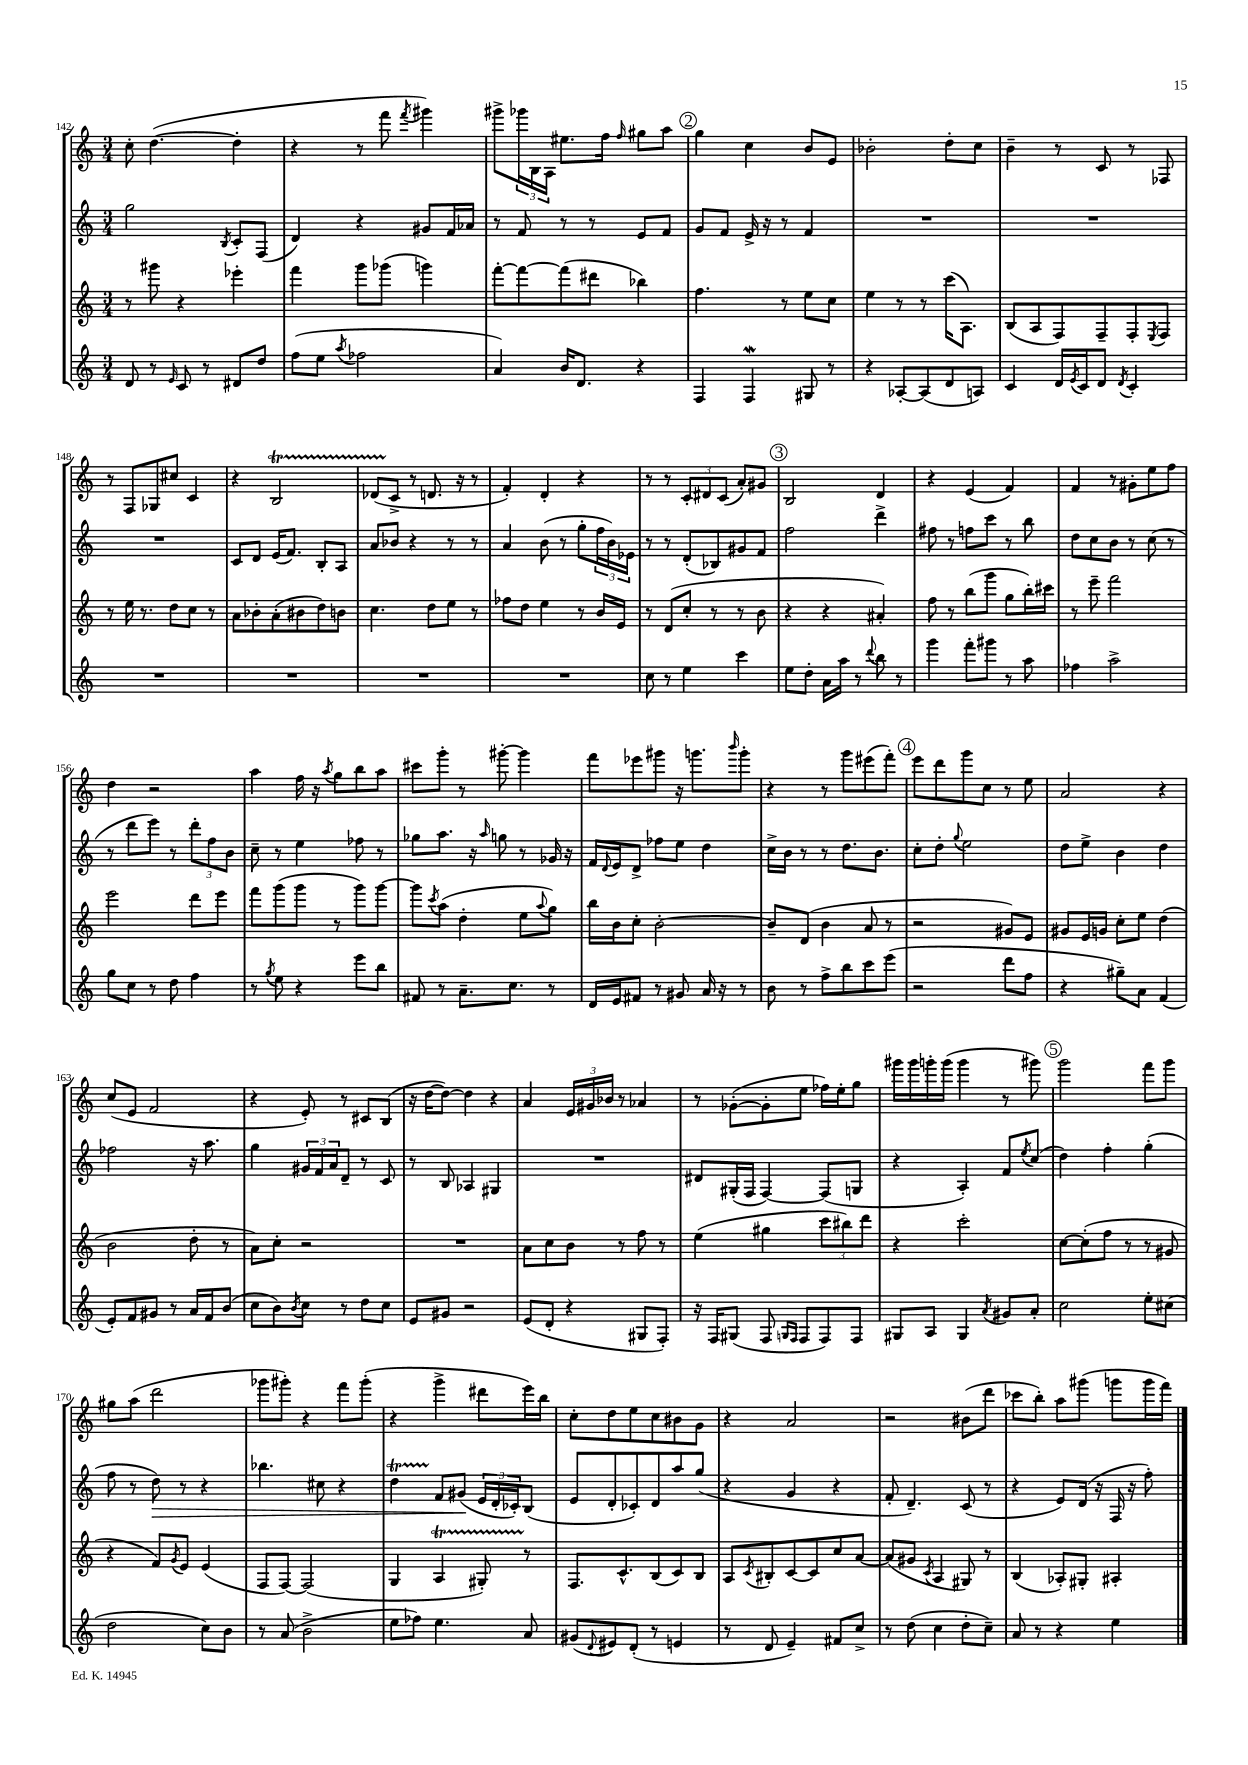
<<
\new StaffGroup <<
\new Staff = "s0" {
    \clef treble \key c \major \numericTimeSignature \time 3/4
    c''8-. d''4.~( d''4-. |
    r4 r8 f'''8 \acciaccatura { f'''8 } gis'''4) |
    gis'''8-> \tuplet 3/2 { ges'''16 b16 a16 } eis''8. f''16 \grace { f''16 } gis''8 a''8 |
    \mark \markup { \circle "2" } g''4 c''4 b'8 e'8 |
    bes'2-. d''8-. c''8 |
    b'4-- r8 c'8 r8 fes8 |
    r8 f8 ges8 cis''8 c'4 |
    r4 b2\startTrillSpan |
    des'8( c'8->\stopTrillSpan r8 d'8. r16 r8 |
    f'4-.) d'4-. r4 |
    r8 r8 \tuplet 3/2 { c'8-. dis'8 c'8( } a'8-.) gis'8 |
    \mark \markup { \circle "3" } b2 d'4 |
    r4 e'4( f'4) |
    f'4 r8 gis'8-. e''8 f''8 |
    d''4 r2 |
    a''4 f''16 r16 \acciaccatura { a''8 } g''8 b''8 a''8 |
    cis'''8 g'''8-. r8 gis'''8~-. gis'''4 |
    f'''8 ees'''8 gis'''8 r16 g'''8. \grace { b'''16 } g'''8-. |
    r4 r8 g'''8 eis'''8( f'''8-.) |
    \mark \markup { \circle "4" } e'''8 d'''8 g'''8 c''8 r8 e''8 |
    a'2 r4 |
    c''8( e'8 f'2 |
    r4 e'8-.) r8 cis'8 b8( |
    r16 d''16~ d''8~) d''4 r4 |
    a'4 \tuplet 3/2 { e'16 gis'16 bes'16 } r8 aes'4 |
    r8 ges'8~-.( ges'8-. e''8 fes''16) e''16-. g''8 |
    gis'''16 gis'''16 g'''16-. g'''16( g'''4 r8 gis'''8) |
    \mark \markup { \circle "5" } g'''2 f'''8 g'''8 |
    gis''8 a''8( d'''2 |
    ges'''8 gis'''8-.) r4 f'''8 gis'''8-.( |
    r4 g'''4-> dis'''8 e'''16) b''16 |
    c''8-. d''8 e''8 c''8 bis'8 g'8 |
    r4 a'2 |
    r2 bis'8( d'''8 |
    ces'''8 b''8-.) a''8 gis'''8( g'''8 g'''16 f'''16) \bar "|." |
}
\new Staff = "s1" {
    \clef treble \key c \major \numericTimeSignature \time 3/4
    g''2 \acciaccatura { b8 } c'8-. f8( |
    d'4) r4 gis'8 f'16 aes'16 |
    r8 f'8 r8 r8 e'8 f'8 |
    \mark \markup { \circle "2" } g'8 f'8 e'16-> r16 r8 f'4 |
    R2. |
    R2. |
    R2. |
    c'8 d'8 e'16( f'8.) b8-. a8 |
    a'8 bes'8 r4 r8 r8 |
    a'4 b'8( r8 g''8-. \tuplet 3/2 { f''16 b'16) ees'16 } |
    r8 r8 d'8-.( bes8) gis'8 f'8 |
    \mark \markup { \circle "3" } f''2 d'''4-> |
    fis''8 r8 f''8 c'''8 r8 b''8 |
    d''8 c''8 b'8 r8 c''8( r8 |
    r8 d'''8 e'''8) r8 \tuplet 3/2 { d'''8-. f''8 b'8 } |
    c''8-- r8 e''4 fes''8 r8 |
    ges''8 a''8. r16 \grace { a''16 } g''8 r8 ges'16 r16 |
    f'16 \appoggiatura { d'8 } e'16 d'8-> fes''8 e''8 d''4 |
    c''16-> b'16 r8 r8 d''8. b'8. |
    \mark \markup { \circle "4" } c''8-. d''8-. \appoggiatura { g''8 } e''2 |
    d''8 e''8-> b'4 d''4 |
    fes''2 r16 a''8. |
    g''4 \tuplet 3/2 { gis'16 f'16 a'16 } d'8-- r8 c'8 |
    r8 b8 aes4 gis4 |
    R2. |
    dis'8 gis16-.( f16 f4~) f8( g8 |
    r4 a4-.) f'8 \acciaccatura { e''8 } c''8( |
    \mark \markup { \circle "5" } d''4) f''4-. g''4-.( |
    f''8 r8 d''8\>) r8 r4 |
    bes''4. cis''8 r4 |
    d''4\startTrillSpan f'8\stopTrillSpan gis'8\!( \tuplet 3/2 { e'16 d'16-. ces'16-.) } b8( |
    e'8 d'8-. ces'8-.) d'8 a''8 g''8( |
    r4 g'4 r4 |
    f'8-. d'4.--) c'8( r8 |
    r4 e'8) d'16( r16 f16 r16 f''8-.) \bar "|." |
}
\new Staff = "s2" {
    \clef treble \key c \major \numericTimeSignature \time 3/4
    r8 gis'''8 r4 ees'''4-. |
    f'''4 g'''8 ges'''8( g'''4) |
    f'''8~-. f'''8~ f'''8( dis'''8 bes''4) |
    \mark \markup { \circle "2" } f''4. r8 e''8 c''8 |
    e''4 r8 r8 c'''16( a8.) |
    b8( a8 f8) f8-- f8-. \acciaccatura { e8 } f8 |
    r8 e''16 r8. d''8 c''8 r8 |
    a'8 bes'8-. a'8-.( bis'8 d''8) b'8 |
    c''4. d''8 e''8 r8 |
    fes''8 d''8 e''4 r8 b'16 e'16 |
    r8 d'8( c''8-. r8 r8 b'8 |
    \mark \markup { \circle "3" } r4 r4 ais'4-.) |
    f''8 r8 b''8( g'''8 g''8 b''16-.) cis'''16 |
    r8 e'''8-- f'''2 |
    e'''2 d'''8 e'''8 |
    f'''8 g'''8( g'''8 r8 g'''8) g'''8~ |
    g'''8 \acciaccatura { c'''8 } a''8( d''4-. e''8 \appoggiatura { a''8 } g''8) |
    b''16 b'16 c''8-. b'2~-. |
    b'8-- d'8( b'4 a'8 r8 |
    \mark \markup { \circle "4" } r2 gis'8) e'8 |
    gis'8 e'16 g'16 c''8-. e''8 d''4( |
    b'2 d''8-. r8 |
    a'8) c''8-. r2 |
    R2. |
    a'8 c''8 b'8 r8 f''8 r8 |
    e''4( gis''4 \tuplet 3/2 { c'''8 bis''8) d'''8 } |
    r4 c'''2-. |
    \mark \markup { \circle "5" } c''8~ c''8-.( f''8 r8 r8 gis'8 |
    r4 f'8) \acciaccatura { g'8 } e'8 e'4( |
    f8 f8~) f2( |
    g4 a4\startTrillSpan gis8-.) r8\stopTrillSpan |
    f8. c'8.-^ b8( c'8) b8 |
    a8 \acciaccatura { c'8 } bis8-. c'8~ c'8 c''8 a'8~ |
    a'8( gis'8 \acciaccatura { c'8 } a4 gis8) r8 |
    b4( aes8-.) gis8-. ais4-. \bar "|." |
}
\new Staff = "s3" {
    \clef treble \key c \major \numericTimeSignature \time 3/4
    d'8 r8 \grace { e'16 } c'8 r8 dis'8 d''8 |
    f''8( e''8 \acciaccatura { a''8 } fes''2 |
    a'4) b'16 d'8. r4 |
    \mark \markup { \circle "2" } f4 f4\mordent gis8 r8 |
    r4 aes8~-. aes8( d'8 a8) |
    c'4 d'16 \acciaccatura { e'8 } c'16 d'8 \acciaccatura { d'8 } c'4-. |
    R2. |
    R2. |
    R2. |
    R2. |
    c''8 r8 e''4 c'''4 |
    \mark \markup { \circle "3" } e''8 d''8-. a'16 a''16 r8 \appoggiatura { d'''8 } b''8 r8 |
    g'''4 f'''8-. gis'''8 r8 a''8 |
    fes''4 a''2-> |
    g''8 c''8 r8 d''8 f''4 |
    r8 \acciaccatura { g''8 } e''8 r4 e'''8 b''8 |
    fis'8 r8 a'8.-- c''8. r8 |
    d'16 e'16 fis'8 r8 gis'8 a'16 r16 r8 |
    b'8 r8 f''8-> b''8 c'''8 e'''8( |
    \mark \markup { \circle "4" } r2 d'''8 f''8 |
    r4 gis''8--) a'8 f'4( |
    e'8-.) f'8 gis'8 r8 a'16 f'16 b'8( |
    c''8 b'8) \acciaccatura { b'8 } c''8 r8 d''8 c''8 |
    e'8 gis'8 r2 |
    e'8( d'8-. r4 gis8 f8-.) |
    r16 f16 gis8( f8 \grace { g16 f16 } f8 f8) f8 |
    gis8 a8 gis4 \acciaccatura { a'8 } gis'8 a'8-. |
    \mark \markup { \circle "5" } c''2 e''8-. cis''8( |
    d''2 c''8) b'8 |
    r8 a'8( b'2-> |
    e''8 fes''8) e''4. a'8 |
    gis'8( \appoggiatura { d'8 } eis'8) d'8-.( r8 e'4 |
    r8 d'8 e'4--) fis'8 c''8-> |
    r8 d''8( c''4 d''8-. c''8--) |
    a'8 r8 r4 e''4 \bar "|." |
}
>>
>>
\layout { \context { \Score currentBarNumber = #142 } }
